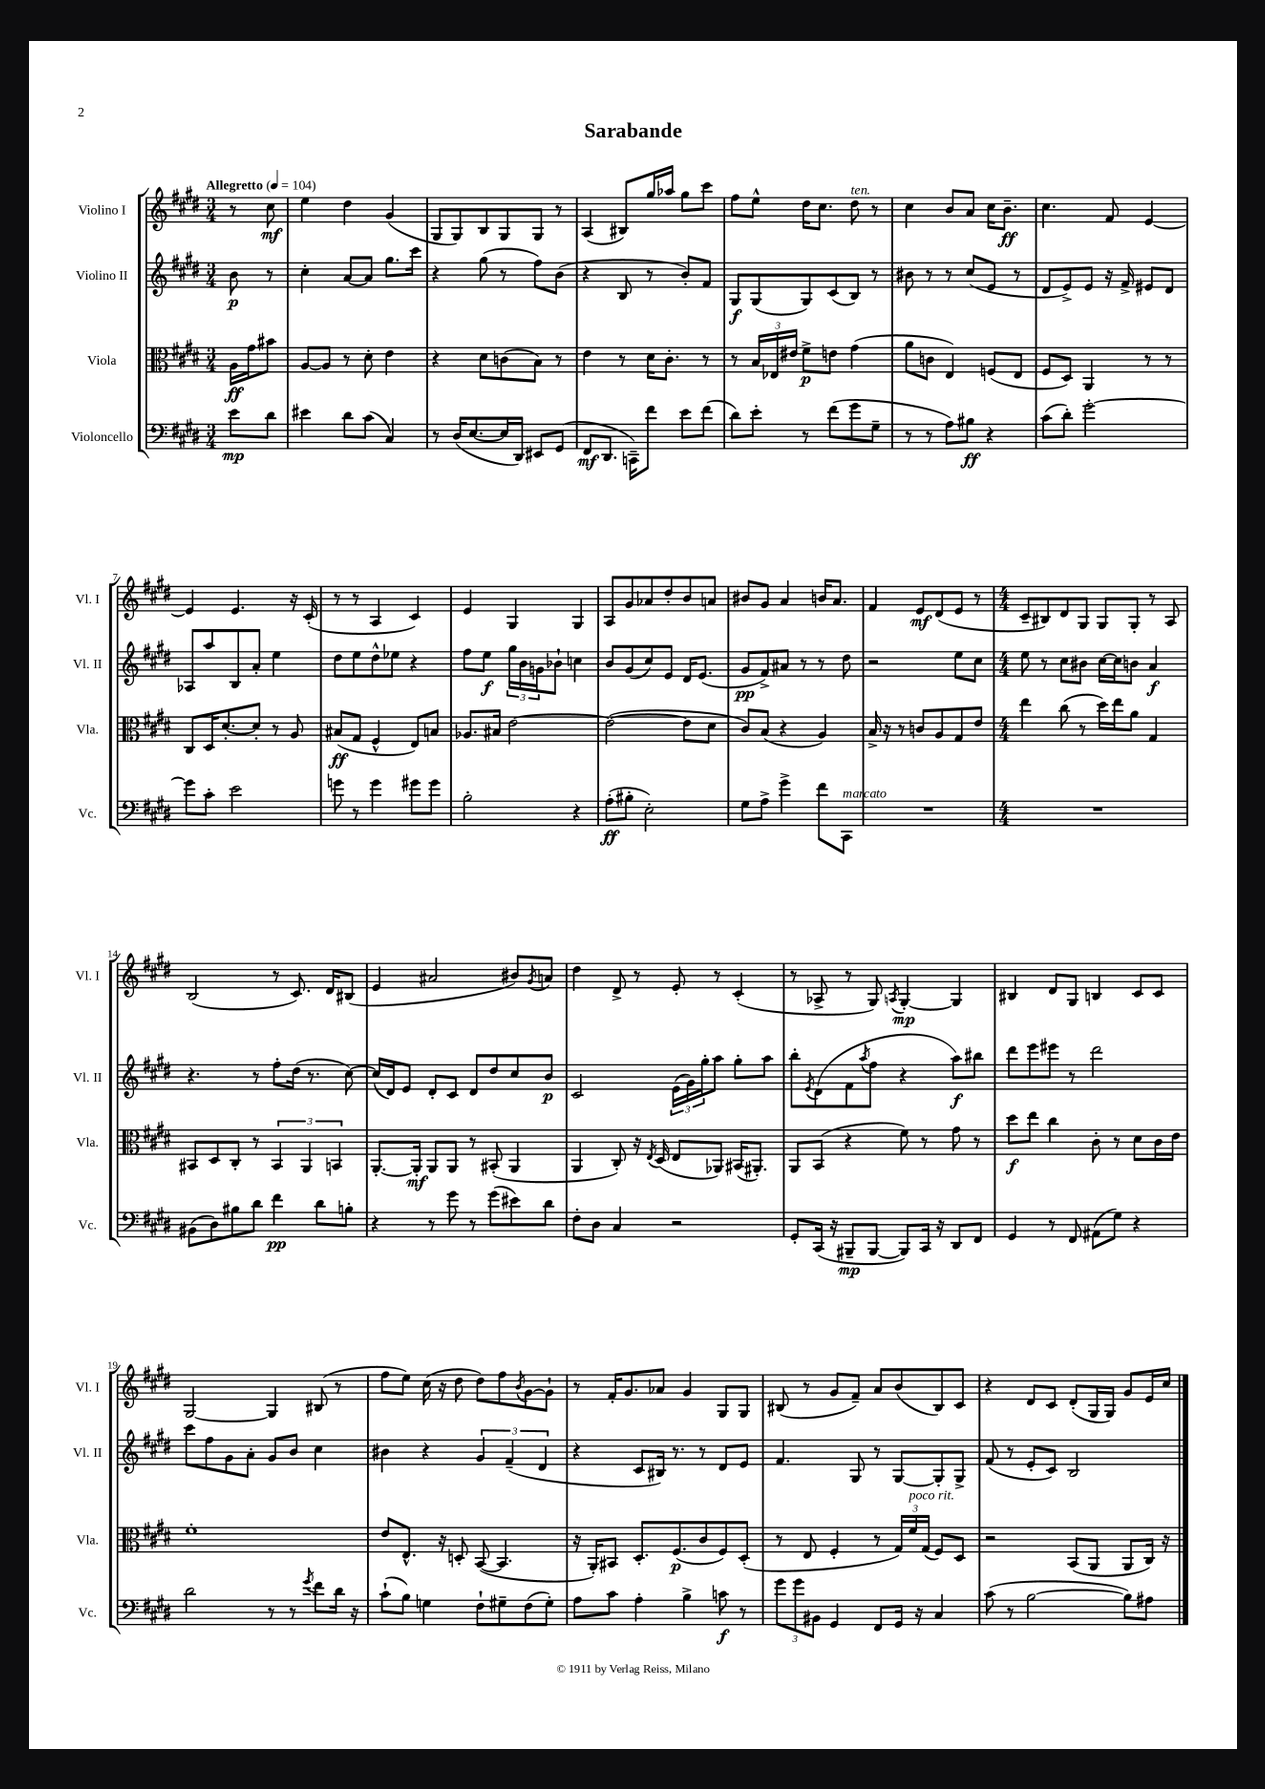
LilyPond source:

\header { title = "Sarabande" }
<<
\new StaffGroup <<
\new Staff = "s0" \with { instrumentName = "Violino I" shortInstrumentName = "Vl. I" } {
    \clef treble \key e \major \numericTimeSignature \time 3/4 \partial 4 \tempo "Allegretto" 4 = 104
    r8 cis''8\mf |
    e''4 dis''4 gis'4( |
    gis8 gis8) b8 gis8 gis8 r8 |
    a4( bis8) gis''16 aes''16 gis''8 cis'''8 |
    fis''8 e''8-^ dis''16 cis''8. dis''8^\markup { \italic "ten." } r8 |
    cis''4 b'8 a'8 cis''16 b'8.--\ff |
    cis''4. fis'8 e'4~ |
    e'4 e'4. r16 cis'16-.( |
    r8 r8 a4 cis'4) |
    e'4 gis4 gis4 |
    a8 gis'8 aes'8 dis''8-. b'8 a'8 |
    bis'8 gis'8 a'4 b'16 a'8. |
    fis'4 e'8\mf dis'8( e'8 r8 |
    \numericTimeSignature \time 4/4 cis'8-- bis8) dis'8 gis8 gis8 gis8-. r8 a8 |
    b2( r8 cis'8.) dis'16 bis8( |
    e'4 ais'2 bis'8) \acciaccatura { gis'8 } a'8 |
    dis''4 dis'8-> r8 e'8-. r8 cis'4-.( |
    r8 aes8-> r8 gis8) \acciaccatura { a8 } gis4~-.\mp gis4 |
    bis4 dis'8 gis8 b4 cis'8 cis'8 |
    gis2~ gis4 bis8( r8 |
    fis''8 e''8) cis''16( r16 dis''8 dis''8) fis''8 \acciaccatura { b'8 } gis'8~ gis'8-! |
    r8 fis'16-. gis'8. aes'8 gis'4 gis8 gis8 |
    bis8( r8 gis'8 fis'8--) a'8 b'8( bis8) cis'8 |
    r4 dis'8 cis'8 dis'8-.( gis16 gis16) gis'8 e'16 cis''16 \bar "|." |
}
\new Staff = "s1" \with { instrumentName = "Violino II" shortInstrumentName = "Vl. II" } {
    \clef treble \key e \major \numericTimeSignature \time 3/4 \partial 4
    b'8\p r8 |
    cis''4-. a'8~ a'8 gis''8. cis'''16 |
    r4 gis''8( r8 fis''8) b'8( |
    r4 b8 r8 b'8-.) fis'8 |
    gis8\f gis8( gis8) cis'8( b8) r8 |
    bis'8 r8 r8 cis''8( e'8 r8 |
    dis'8 e'8->) e'8 r16 fis'16-> eis'8 dis'8 |
    aes8 a''8 b8 a'8-. e''4 |
    dis''8 e''8 dis''8-^ ees''8 r4 |
    fis''8 e''8\f \tuplet 3/2 { gis''16 b'16 g'16 } bes'8-! c''4 |
    b'8 gis'8( cis''8) e'8 dis'16 e'8.( |
    gis'8\pp fis'8->) ais'8 r8 r8 dis''8 |
    r2 e''8 cis''8 |
    \numericTimeSignature \time 4/4 e''8 r8 cis''8 bis'8 cis''16~ cis''16 b'8 a'4\f |
    r4. r8 fis''8-. dis''16( r8. cis''8~) |
    cis''16( dis'16) e'8 dis'8-. cis'8 dis'8 dis''8 cis''8 b'8\p |
    cis'2 \tuplet 3/2 { e'16( gis'16) gis''16-. } a''8 gis''8-. a''8 |
    b''8-. \acciaccatura { e'8 } dis'8( fis'8 \acciaccatura { a''8 } fis''8 r4 a''8\f) bis''8 |
    dis'''8 e'''8 eis'''8 r8 dis'''2 |
    cis'''8 fis''8 gis'8 a'8-. gis'8 b'8 cis''4 |
    bis'4 r4 \tuplet 3/2 { gis'4 fis'4--( dis'4 } |
    r4 cis'8 bis16) r8. r8 dis'8 e'8 |
    fis'4. gis8 r8 gis8~ gis8-. gis8-> |
    fis'8( r8 e'8-. cis'8) b2 \bar "|." |
}
\new Staff = "s2" \with { instrumentName = "Viola" shortInstrumentName = "Vla." } {
    \clef alto \key e \major \numericTimeSignature \time 3/4 \partial 4
    a16\ff gis'16 bis'8 |
    a8~ a8 r8 dis'8-. e'4 |
    r4 dis'8 c'8( b8) r8 |
    e'4 r8 dis'16 cis'8.-. r8 |
    r8 \tuplet 3/2 { b16 ees16 eis'16 } fis'8->\p e'8 gis'4( |
    a'8 c'8 e4) f8( e8 |
    fis8 dis8) a,4 r8 r8 |
    cis8 dis16 dis'8.~-. dis'8-. r8 a8 |
    bis8\ff( gis8 fis4-^ e8) b8 |
    aes8. bis16 e'2~ |
    e'2~( e'8 dis'8 |
    cis'8) b8( r4 a4) |
    b16-> r16 r8 c'8 a8 gis8 e'8 |
    \numericTimeSignature \time 4/4 e''4 cis''8( r8 dis''16) e''16 a'8 gis4 |
    bis,8 dis8 cis8-. r8 \tuplet 3/2 { bis,4 a,4 b,4 } |
    a,8.~-. a,16-.\mf a,8 a,8 r8 bis,8-.( a,4 |
    a,4 cis8-.) r16 \acciaccatura { e8 } dis16( e8 aes,8) bis,16( ais,8.-.) |
    a,8 b,8( r4 fis'8) r8 gis'8 r8 |
    dis''8\f e''8 cis''4 cis'8-. r8 dis'8 cis'16 e'16 |
    fis'1-. |
    e'8 e8.-^ r16 d8-. b,8~( b,4. |
    r16 a,16-.) bis,8 dis8.-. fis8.\p( cis'8 fis8) dis8-.( |
    r8 e8 fis4-. r8 \tuplet 3/2 { gis16) fis'16^\markup { \italic "poco rit." } gis16( } fis8) dis8 |
    r2 b,8( a,8 a,8 cis16) r16 \bar "|." |
}
\new Staff = "s3" \with { instrumentName = "Violoncello" shortInstrumentName = "Vc." } {
    \clef bass \key e \major \numericTimeSignature \time 3/4 \partial 4
    e'8\mp dis'8 |
    eis'4 dis'8 cis'8( cis4) |
    r8 dis16( e8.~ e16 dis,16) eis,8 gis,8( |
    fis,8\mf dis,8. c,16--) fis'8 e'8 fis'8( |
    dis'8) e'8-. r8 fis'8( gis'8 gis8-- |
    r8 r8 a8) bis8\ff r4 |
    cis'8( dis'8-.) gis'2~-. |
    gis'8 cis'8-. e'2 |
    g'8 r8 g'4 gis'8 gis'8 |
    b2-. r4 |
    a8-.\ff( bis8-. e2-.) |
    gis8 a8-> gis'4-> fis'8 cis,8^\markup { \italic "marcato" } |
    R2. |
    \numericTimeSignature \time 4/4 R1 |
    bis,8( dis8) bis8 dis'8 fis'4\pp dis'8 b8-. |
    r4 r8 gis'8 r8 gis'8( eis'8) dis'8 |
    fis8-. dis8 cis4 r2 |
    gis,8-. cis,16( r16 bis,,8--\mp bis,,8~ bis,,8) cis,16 r16 dis,8 fis,8 |
    gis,4 r8 fis,8 ais,8( gis8) r4 |
    dis'2 r8 r8 \acciaccatura { gis'8 } fis'8 dis'16 r16 |
    cis'8-!( b8) g4 fis8-! gis8-- fis8( gis8-.) |
    a8 cis'8 a4-. b4-> c'8\f r8 |
    \tuplet 3/2 { gis'8 gis'8 bis,8 } gis,4 fis,8 gis,16 r16 cis4 |
    cis'8( r8 b2~ b8) ais8 \bar "|." |
}
>>
>>
